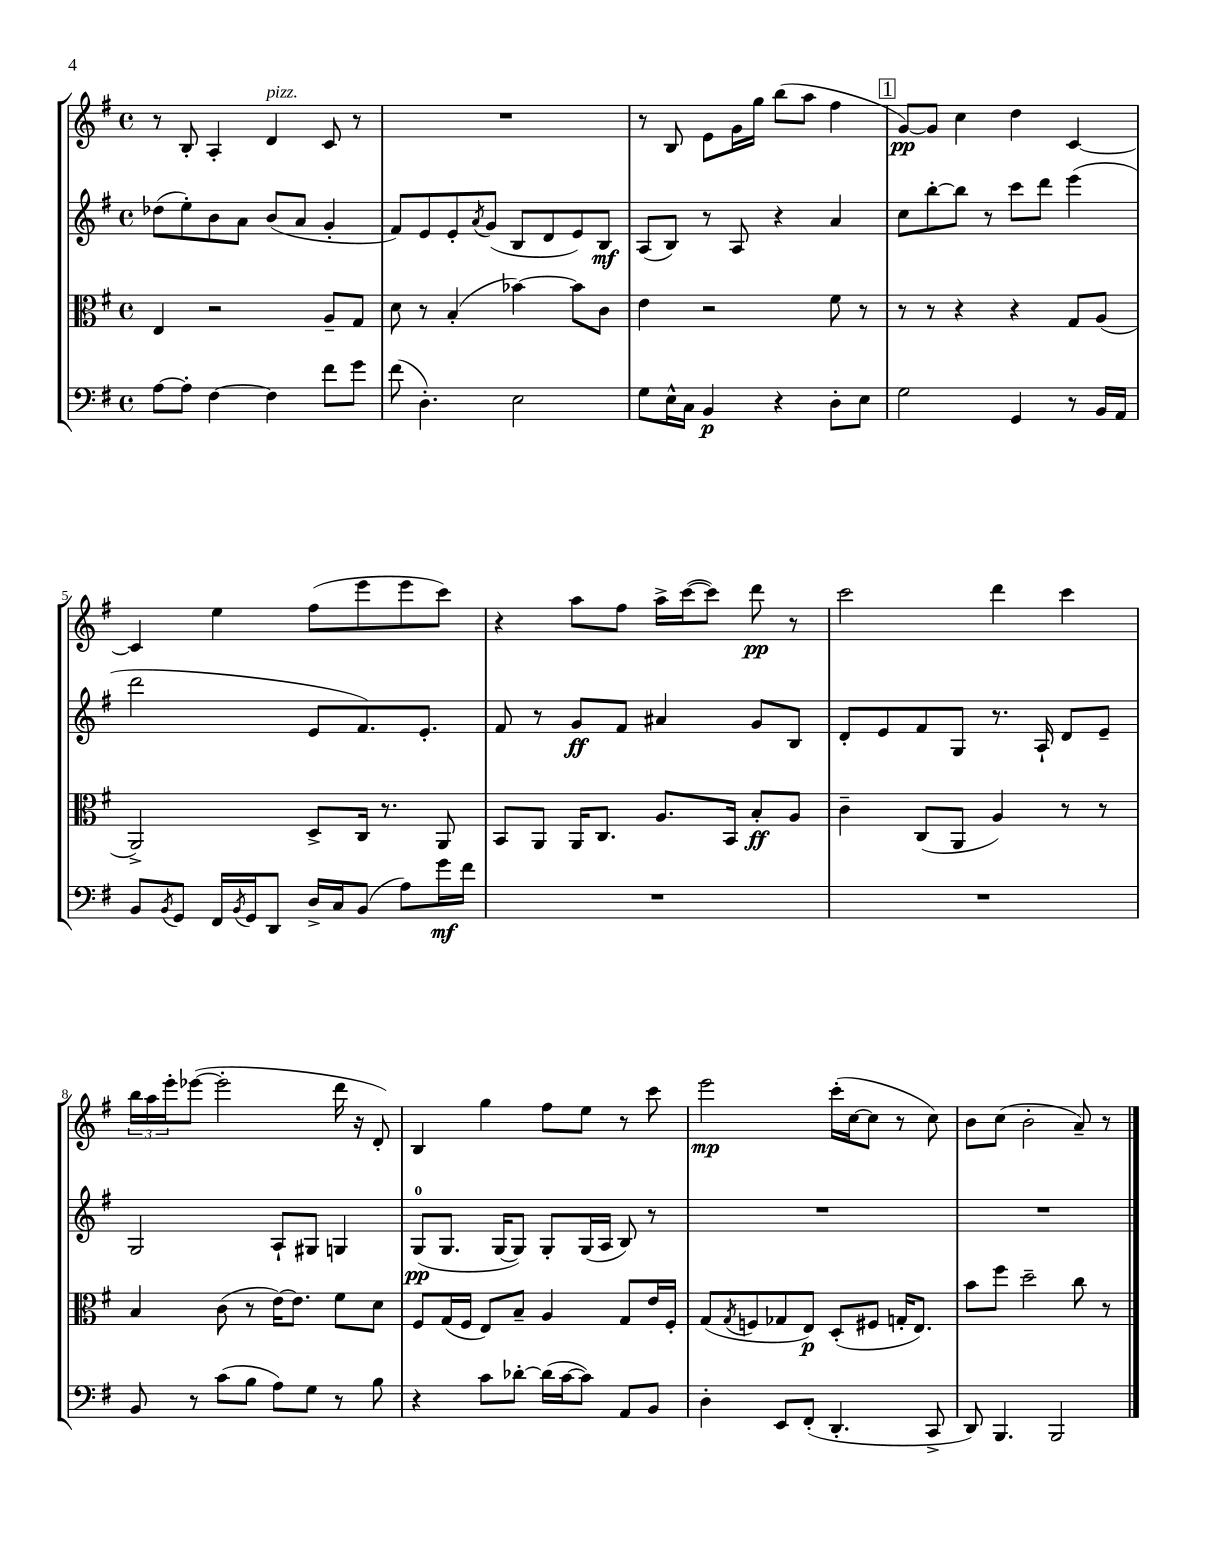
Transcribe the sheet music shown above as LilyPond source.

<<
\new StaffGroup <<
\new Staff = "s0" {
    \clef treble \key g \major \defaultTimeSignature \time 4/4
    r8 b8-. a4-. d'4^\markup { \italic "pizz." } c'8 r8 |
    R1 |
    r8 b8 e'8 g'16 g''16 b''8( a''8 fis''4 |
    \mark \markup { \box "1" } g'8~\pp) g'8 c''4 d''4 c'4~ |
    c'4 e''4 fis''8( e'''8 e'''8 c'''8) |
    r4 a''8 fis''8 a''16-> c'''16~( c'''8) d'''8\pp r8 |
    c'''2 d'''4 c'''4 |
    \tuplet 3/2 { b''16 a''16 e'''16-. } ees'''8~( ees'''2-. d'''16 r16 d'8-.) |
    b4 g''4 fis''8 e''8 r8 c'''8 |
    e'''2\mp c'''16-.( c''16~ c''8 r8 c''8) |
    b'8 c''8( b'2-. a'8--) r8 \bar "|." |
}
\new Staff = "s1" {
    \clef treble \key g \major \defaultTimeSignature \time 4/4
    des''8( e''8-.) b'8 a'8 b'8( a'8 g'4-. |
    fis'8) e'8 e'8-. \acciaccatura { a'8 } g'8( b8 d'8 e'8) b8\mf |
    a8( b8) r8 a8 r4 a'4 |
    \mark \markup { \box "1" } c''8 b''8~-. b''8 r8 c'''8 d'''8 e'''4( |
    d'''2 e'8 fis'8.) e'8.-. |
    fis'8 r8 g'8\ff fis'8 ais'4 g'8 b8 |
    d'8-. e'8 fis'8 g8 r8. a16-! d'8 e'8-- |
    g2 a8-! gis8 g4 |
    g8-0\pp( g8. g16~ g8) g8-. g16( a16 b8) r8 |
    R1 |
    R1 \bar "|." |
}
\new Staff = "s2" {
    \clef alto \key g \major \defaultTimeSignature \time 4/4
    e4 r2 a8-- g8 |
    d'8 r8 b4-.( bes'4~) bes'8 c'8 |
    e'4 r2 fis'8 r8 |
    \mark \markup { \box "1" } r8 r8 r4 r4 g8 a8( |
    a,2->) d8-> c16 r8. a,8 |
    b,8 a,8 a,16 c8. a8. b,16 b8-.\ff a8 |
    c'4-- c8( a,8 a4) r8 r8 |
    b4 c'8( r8 e'16~) e'8. fis'8 d'8 |
    fis8 g16( fis16 e8) b8-- a4 g8 e'16 fis16-. |
    g8( \acciaccatura { g8 } f8 ges8 e8\p) d8-.( fis8 g16-. e8.) |
    b'8 fis''8 d''2-- c''8 r8 \bar "|." |
}
\new Staff = "s3" {
    \clef bass \key g \major \defaultTimeSignature \time 4/4
    a8~ a8-. fis4~ fis4 fis'8 g'8 |
    fis'8( d4.-.) e2 |
    g8 e16-^ c16 b,4\p r4 d8-. e8 |
    \mark \markup { \box "1" } g2 g,4 r8 b,16 a,16 |
    b,8 \acciaccatura { b,8 } g,8 fis,16 \acciaccatura { b,8 } g,16 d,8 d16-> c16 b,8( a8) g'16\mf fis'16 |
    R1 |
    R1 |
    b,8 r8 c'8( b8 a8) g8 r8 b8 |
    r4 c'8 des'8~-. des'16( c'16~ c'8) a,8 b,8 |
    d4-. e,8 fis,8-.( d,4.-. c,8-> |
    d,8) b,,4. b,,2 \bar "|." |
}
>>
>>
